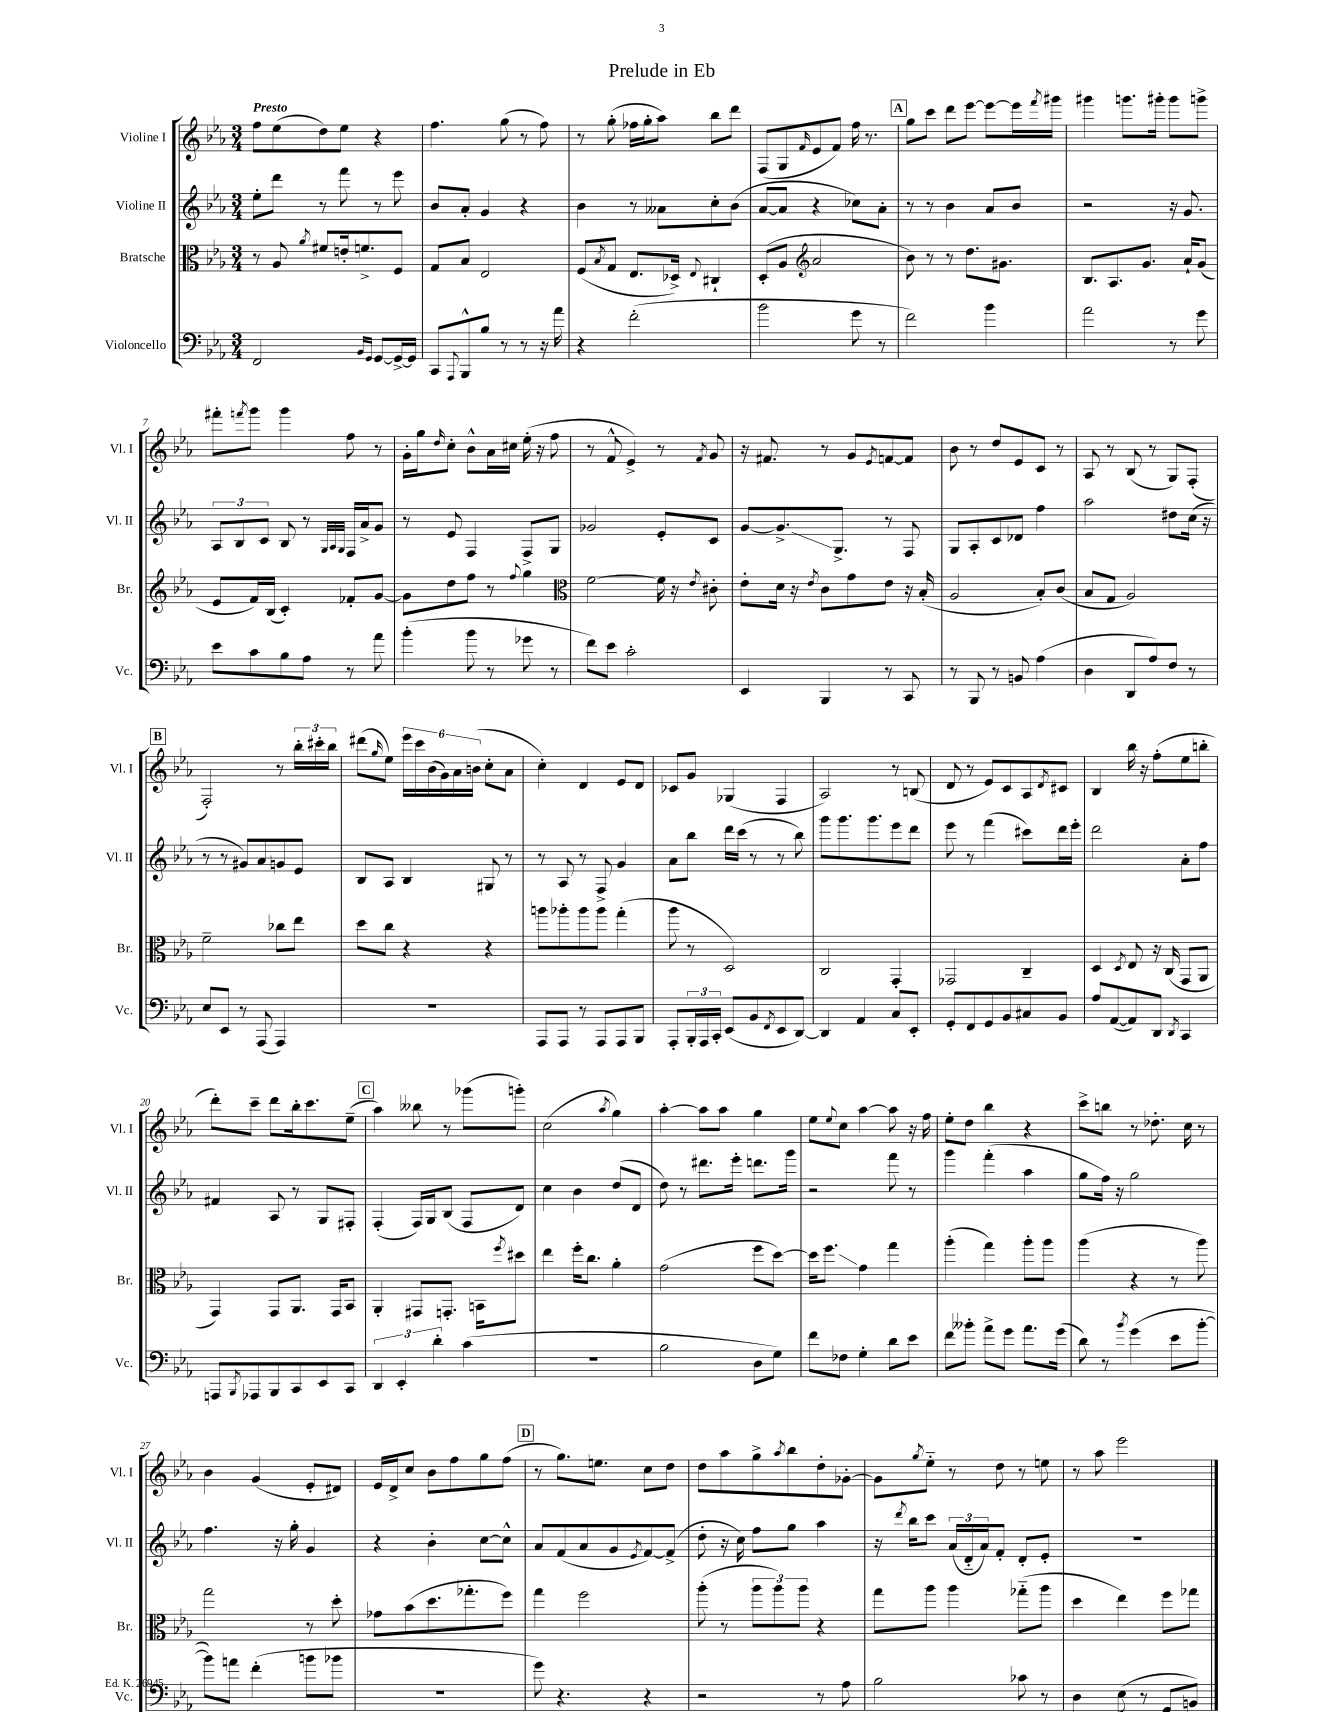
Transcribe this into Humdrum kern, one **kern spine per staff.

**kern	**kern	**kern	**kern
*staff4	*staff3	*staff2	*staff1
*clefF4	*clefC3	*clefG2	*clefG2
*k[b-e-a-]	*k[b-e-a-]	*k[b-e-a-]	*k[b-e-a-]
*M3/4	*M3/4	*M3/4	*M3/4
2FF/	8r	8ee-'\L	8ff\L
.	8A-/	8ddd\J	(8ee-\
.	8qa-/	.	.
.	8f#/L	8r	8dd\)
.	16e'/k	8fff\	8ee-\J
.	8.f^/	.	.
16qqBB-/LL	.	.	.
16qqGG/JJ	.	.	.
[8GG/L	.	8r	4r
16GG^/_L	8F/J	8eee-\	.
16GG/]JJ	.	.	.
=	=	=	=
8CC/L	8G/L	8b-/L	4.ff\
8qqAAA-/	.	.	.
8BBB-^^/	8B-/J	8a-'/J	.
8B-/J	2E-/	4g/	.
8r	.	.	(8gg\
8r	.	4r	8r
16r	.	.	8ff\)
16a-\	.	.	.
=	=	=	=
4r	(8F/L	4b-\	8r
.	8qB-/	.	.
.	8G/J	.	(8gg'\
(2f'\	8.E-/L	8r	16ff-\LL
.	.	.	16gg'\J
.	.	8a--\L	8aa-\J)
.	16D-^/Jk)	.	.
.	8qqE-/	.	.
.	4C#`/	8cc'\	8bb-\L
.	.	(8b-\J	8ddd\J
=	=	=	=
2b-\	(8D'/L	[8a-/L	(8F/L
.	8A-/J	8a-/]J	8G/
*	*clefG2	*	*
.	.	.	16qqf/
.	2a-/	4r	8e-/
.	.	.	8f/J)
8g\	.	8cc-\L)	16ff\
.	.	.	8.r
8r	.	8a-'\J	.
=	=	=	=
2f\)	8b-\)	8r	8gg\L
.	8r	8r	8ccc\J
.	8r	4b-\	8ddd\L
.	8.dd\L	.	[8eee-\J
4b-\	.	8a-/L	8eee-\_L
.	8.g#\J	.	.
.	.	8b-/J	16eee-\]L
.	.	.	8qfff/
.	.	.	16ggg#\JJ
=	=	=	=
2a-\	8.B-/L	2r	4ggg#\
.	8.A-/	.	.
.	.	.	8.ggg\L
.	8.g/J	.	.
.	.	.	16ggg#'\Jk
8r	.	16r	8ggg#\L
.	16a-`/LK	8.g/	.
8g\	(8g/J	.	8ggg^\J
=	=	=	=
8e-\L	8e-/L	12A-/L	8fff#'\L
.	.	12B-/	.
.	.	.	8qfff/
8c\	16f/L)	.	8ggg\J
.	.	12c/J	.
.	(16B-/JJ	.	.
8B-\	4c'/)	8B-/	4ggg\
8A-\J	.	8r	.
.	.	32qqG/LLL	.
.	.	32qqA-/	.
.	.	32qqG/JJJ	.
8r	8f-'/L	16F/LL	8ff\
.	.	16a-^/J	.
8a-\	[8g/J	8g/J	8r
=	=	=	=
(4b-'\	8g\]L	8r	16g'\LL
.	.	.	16gg\J
.	.	.	16qqdd/
.	8dd\	8e-/	8cc'\J
8b-\	8ff\J	4F/	8b-^^\L
8r	8r	.	16a-\L
.	.	.	16cc#\JJ
.	8qqff/	.	.
8g-\	4gg\	8F^/L	(16ee-'\
.	.	.	16r
8r	.	8G/J	8ff\
=	=	=	=
*	*clefC3	*	*
8f\L)	[2f\	2g-/	8r
8e-\J	.	.	8f^^/
2c'\	.	.	4e-^/)
.	16f\]	8e-'/L	8r
.	16r	.	.
.	8qe-/	.	8qf/
.	8c#'\	8c/J	8g/
=	=	=	=
4EE-/	8e-'\L	[8g/L	16r
.	.	.	8.f#/
.	16d\Jk	8.g^/]	.
.	16r	.	.
.	8qe-/	.	.
4BBB-/	8c\L	.	8r
.	.	8.G^/J	.
.	8g\	.	8g/L
.	.	.	8qe-/
8r	8e-\J	8r	[8f/
8CC/	16r	8F/	8f/]J
.	(16B-'/	.	.
=	=	=	=
8r	2A-/	8G/L	8b-\
8BBB-/	.	8A-'/	8r
8r	.	8c/	8dd/L
8BB/	.	8d-/J	8e-/
(4A-\	8B-'/L)	4ff\	8c/J
.	(8c/J	.	8r
=	=	=	=
4D\	8B-/L	2aa-\	8A-/
.	8G/J	.	8r
8DD/L	2A-/)	.	(8B-/
8A-/)	.	.	8r
8F/J	.	8dd#\L	8G/L)
8r	.	(16cc\Jk	(8F'/J
.	.	16r	.
=	=	=	=
8E-/L	2f~\	8r	2F'/)
8EE-/J	.	8r	.
8r	.	8g#/L)	.
(8AAA-/	.	8a-/	.
4AAA-/)	8cc-\L	8g/	8r
.	8ee-\J	8e-/J	24bb-'\LL
.	.	.	24ccc#'\
.	.	.	24bb-\JJ
=	=	=	=
2.r	8dd\L	8B-/L	(8ddd#\L
.	.	.	16qqgg/
.	8cc\J	8A-/J	8ee-\J)
.	4r	4B-/	24eee-\LL
.	.	.	24ccc\
.	.	.	(24b-\
.	.	.	24g\)
.	.	.	24a-\
.	.	.	(24b\JJ
.	4r	8G#/	8cc'\L
.	.	8r	8a-\J
=	=	=	=
8AAA-/L	8aa\L	8r	4cc'\)
8AAA-/J	8aa-'\	8A-/	.
8r	8aa-\	8r	4d/
8AAA-/L	8aa-\J	8F^/	.
8AAA-/	(4gg'\	4g/	8e-/L
8BBB-/J	.	.	8d/J
=	=	=	=
8AAA-'/L	8aa-\	8a-\L	8c-/L
24BBB-'/L	8r	8bb-\J	8g/J
24AAA-/	.	.	.
24CC'/JJ	.	.	.
(8EE-/L	2D/)	16ddd\LL	(4G-/
.	.	(16ccc\JJ	.
8BB-/	.	8r	.
8qFF/	.	.	.
8EE-/	.	8r	4F/
[8DD/J)	.	8bb-\)	.
=	=	=	=
4DD/]	2C/	8ggg\L	2A-/)
.	.	8.ggg\	.
4AA-/	.	.	.
.	.	8.ggg\	.
8C/L	4GG'/	8eee-\	8r
8EE-'/J	.	8ddd\J	(8B/
=	=	=	=
8GG'/L	2GG-/	8eee-\	8d/
8FF/	.	8r	8r
8GG/	.	(4fff\	8e-/L)
8BB-/	.	.	8c/
8C#/	4C~/	8ccc#\L)	8A-/
.	.	.	8qd/
8BB-/J	.	16ddd\L	8c#/J
.	.	16eee-'\JJ	.
=	=	=	=
8A-/L	4D/	2ddd\	4B-/
([8AA-/	.	.	.
.	8qD/	.	.
8AA-/])	8E-/	.	16bb-\
.	.	.	16r
8DD/J	16r	.	(8ff'\L
.	(16C/	.	.
8qDD/	.	.	.
4CC/	8GG/L	8a-'\L	8ee-\
.	8AA-/J	8ff\J	8bb'\J
=	=	=	=
8AAA/L	4GG/)	4f#/	8ddd'\L)
8qBBB-/	.	.	.
8AAA-/	.	.	8ccc~\J
8BBB-/	8GG/L	8A-/	8ddd\L
8CC/	8.AA-/J	8r	16bb-'\k
.	.	.	8.ccc\
8EE-/	.	8G/L	.
.	16GG/LK	.	.
8CC/J	8BB-/J	8F#'/J	(8ee-~\J
=	=	=	=
6DD/	4AA-'/	(4F'/	4aa-\)
6EE-'/	.	.	.
.	8GG#/L	16F/LL)	8bb--\
.	.	16G/J	.
6d'\	.	.	.
.	8.GG'/J	(8B-/J	8r
(4c\	.	8F/L	(8ggg-\L
.	16BB\LK	.	.
.	8qff/	.	.
.	8dd#\J	8d/J)	8ggg'\J)
=	=	=	=
2.r	4ee-\	4cc\	(2cc\
.	16ff'\LK	4b-\	.
.	8.cc\J	.	.
.	.	.	8qaa-/
.	4a-'\	(8dd/L	4gg\)
.	.	8d/J	.
=	=	=	=
2B-\	(2g\	8dd\)	[4aa-'\
.	.	8r	.
.	.	8.ddd#\L	8aa-\]L
.	.	.	8aa-\J
.	.	16eee-'\Jk	.
8D\L	8ff\L	8.ddd\L	4gg\
8G\J)	[8dd\J)	.	.
.	.	16ggg\Jk	.
=	=	=	=
8f\L	16dd\]LK	2r	8ee-\L
.	8.ff\J	.	.
.	.	.	8qqee-/
8F-\J	.	.	8cc\J
4G'\	4g\	.	[4aa-\
8d\L	4gg\	8fff\	8aa-\]
8e-\J	.	8r	16r
.	.	.	16ff\
=	=	=	=
8f\L	(4aa-'\	4ggg\	8ee-'\L
8b--'\J	.	.	8dd\J
8a-^\L	4gg\)	(4fff'\	4bb-\
8g\J	.	.	.
8.a-\L	8aa-'\L	4aa-\	4r
.	8aa-\J	.	.
(16g\Jk	.	.	.
=	=	=	=
8d\)	(4aa-\	8gg\L	8ccc^\L
8r	.	16ff\Jk)	8bb\J
.	.	16r	.
8qb-/	.	.	.
(4g\	4r	2gg\	8r
.	.	.	8.dd-'\
8e-\L	8r	.	.
.	.	.	16cc\
[8b-'\J	8aa-\)	.	8r
=	=	=	=
8b-\]L)	2gg\	4.ff\	4b-\
8a\J	.	.	.
(4f'\	.	.	(4g/
.	.	16r	.
.	.	16gg'\	.
8b\L	8r	4g/	8e-'/L
8b-\J	8dd'\	.	8d#/J)
=	=	=	=
2.r	8g-\L	4r	16e-/LL
.	.	.	16d^/J
.	(8b-\	.	8cc/J
.	8.dd\	4b-'\	8b-\L
.	.	.	8ff\
.	8.gg-'\	.	.
.	.	[8cc\L	8gg\
.	8ff\J)	8cc^^\]J	(8ff\J
=	=	=	=
8g\)	4gg\	8a-/L	8r
4.r	.	(8f/	8.gg\L)
.	2ff\	8a-/	.
.	.	.	8.ee\J
.	.	8g/	.
.	.	8qe-/	.
4r	.	[8f/)	8cc\L
.	.	(8f^/]J	8dd\J
=	=	=	=
2r	(8aa-'\	8dd'\	8dd\L
.	8r	16r	8aa-\
.	.	16cc\)	.
.	12aa-\L	8ff\L	8gg^\
.	12aa-\)	.	.
.	.	.	8qaa-/
.	.	8gg\J	8bb-\
.	12aa-\J	.	.
8r	4r	4aa-\	8dd'\
8A-\	.	.	[8g-'\J
=	=	=	=
2B-\	8gg\L	16r	8g-\]L
.	.	8qddd/	.
.	.	16bb-\LK	.
.	.	.	8qgg/
.	8aa-\J	8ccc\J	8ee-'~\J
.	4aa-\	(24a-/LL	8r
.	.	24d'~/	.
.	.	24a-/J)	.
.	.	8f'/J	8dd\
8c-\	(8gg-'~\L	8d'/L	8r
8r	8aa-\J	8e-'/J	8ee\
=	=	=	=
4D\	4dd\	2.r	8r
.	.	.	8aa-\
(8E-\	4ee-\)	.	2eee-\
8r	.	.	.
8GG/L	8ff\L	.	.
8BB'/J)	8gg-\J	.	.
==	==	==	==
*-	*-	*-	*-
